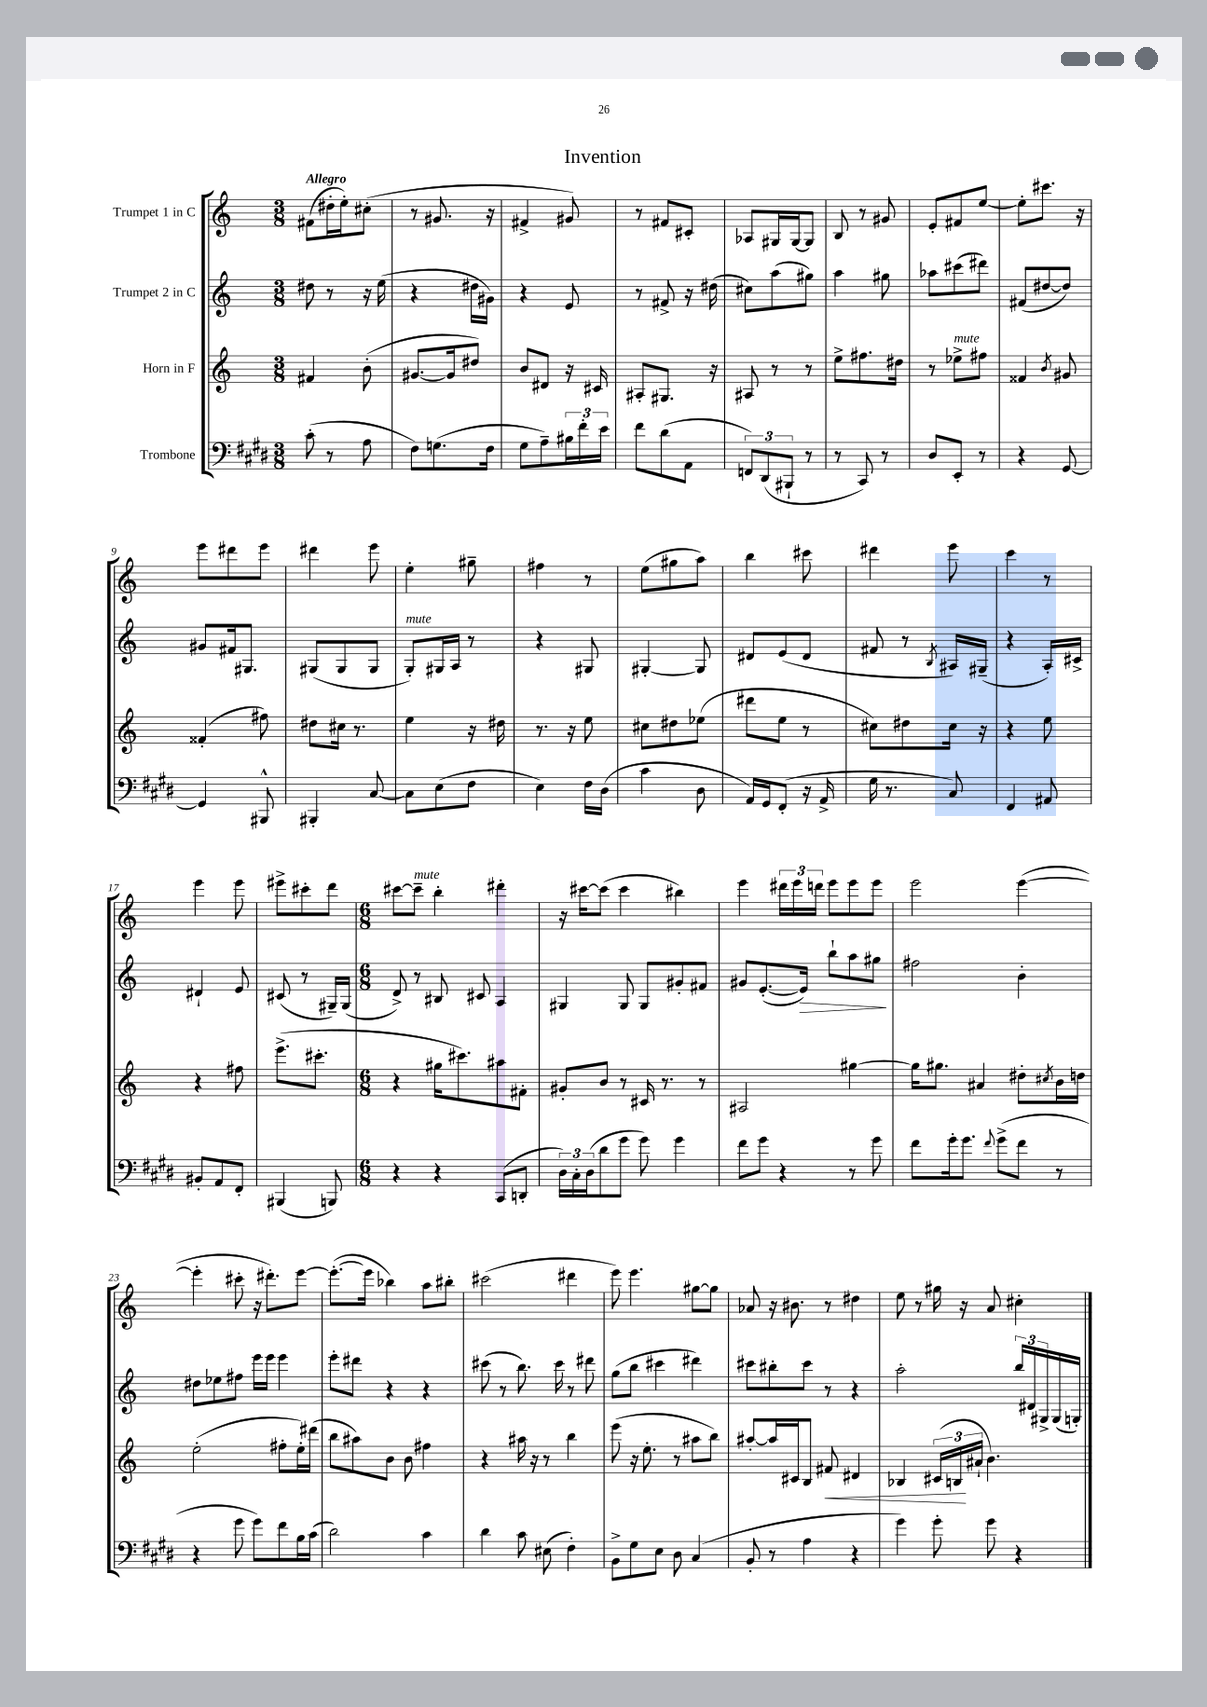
\header { title = "Invention" }
<<
\new StaffGroup <<
\new Staff = "s0" \with { instrumentName = "Trumpet 1 in C" } {
    \clef treble \key c \major \numericTimeSignature \time 3/8 \tempo "Allegro"
    fis'8( dis''16-. e''16-.) cis''8-.( |
    r8 gis'8. r16 |
    fis'4-> gis'8) |
    r8 fis'8 cis'8-. |
    aes8 gis16 gis16~ gis8 |
    b8 r8 gis'8 |
    e'8-. fis'8 e''8~ |
    e''8-. cis'''8. r16 |
    e'''8 dis'''8 e'''8 |
    dis'''4 e'''8 |
    e''4-. gis''8-- |
    fis''4 r8 |
    e''8( gis''8 a''8) |
    b''4 cis'''8 |
    dis'''4 e'''8 |
    c'''4 r8 |
    e'''4 e'''8 |
    eis'''8-> cis'''8-. d'''8 |
    \numericTimeSignature \time 6/8 cis'''8~ cis'''8--^\markup { \italic "mute" } b''4-. dis'''4-. |
    r16 cis'''16~ cis'''8( cis'''4 bis''4) |
    e'''4 \tuplet 3/2 { dis'''16 e'''16 d'''16 } e'''8 e'''8 e'''8 |
    e'''2 e'''4~( |
    e'''4-. cis'''8-. r16 dis'''8.-.) e'''8~ |
    e'''8.~-.( e'''16 bes''4) a''8 bis''8-. |
    cis'''2( dis'''4 |
    e'''8) e'''4. gis''8~ gis''8 |
    aes'8 r16 bis'8. r8 dis''4 |
    e''8 r8 gis''16 r16 a'8 cis''4-. \bar "|." |
}
\new Staff = "s1" \with { instrumentName = "Trumpet 2 in C" } {
    \clef treble \key c \major \numericTimeSignature \time 3/8
    dis''8 r8 r16 e''16( |
    r4 dis''16 gis'16) |
    r4 e'8 |
    r8 fis'8-> r16 dis''16( |
    cis''8) a''8( gis''8) |
    a''4 gis''8 |
    aes''8 cis'''8( dis'''8) |
    fis'8( dis''8~ dis''8) |
    gis'8 fis'16 gis8. |
    gis8( gis8 gis8 |
    g8-.^\markup { \italic "mute" }) gis16 a16 r8 |
    r4 gis8 |
    gis4~-. gis8 |
    dis'8 e'8( dis'8 |
    fis'8 r8 \acciaccatura { b8 } ais16) gis16--( |
    r4 a16-.) cis'16-> |
    dis'4-! e'8 |
    cis'8( r8 gis16--) gis16( |
    \numericTimeSignature \time 6/8 d'8->) r8 bis8 cis'8 a4 |
    gis4 gis8 gis8 gis'8-. fis'8 |
    gis'8 e'8.~-.( e'16\>) b''8-! a''8 gis''8\! |
    fis''2 b'4-. |
    dis''8 ees''8 fis''8 e'''16 e'''16 e'''4 |
    e'''8-. dis'''8 r4 r4 |
    cis'''8( r8 b''8.) cis'''16 r8 dis'''8 |
    g''8( b''8 cis'''4 dis'''4) |
    cis'''8 bis''8-. cis'''8 r8 r4 |
    a''2-. \tuplet 3/2 { b''16 dis'16 gis16-> } gis16( g16-.) \bar "|." |
}
\new Staff = "s2" \with { instrumentName = "Horn in F" } {
    \clef treble \key c \major \numericTimeSignature \time 3/8
    fis'4 b'8-.( |
    gis'8.~ gis'16 dis''8) |
    b'8 dis'8 r16 cis'16 |
    ais8-. gis8. r16 |
    ais8 r8 r8 |
    e''8-> fis''8. dis''16 |
    r8 ees''8->^\markup { \italic "mute" } fis''8 |
    fisis'4 \acciaccatura { b'8 } gis'8 |
    fisis'4-.( fis''8) |
    dis''8 cis''16 r8. |
    e''4 r16 dis''16 |
    r8. r16 e''8 |
    cis''8 dis''8 ees''8( |
    dis'''8 e''8 r8 |
    cis''8) dis''8 cis''16 r16 |
    r4 e''8 |
    r4 fis''8 |
    e'''8.->( cis'''8.-. |
    \numericTimeSignature \time 6/8 r4 gis''16 cis'''8.) ais''8 fis'8-. |
    gis'8-. b'8 r8 cis'16 r8. r8 |
    ais2 gis''4~ |
    gis''16 gis''8. ais'4 dis''8-. \acciaccatura { cis''8 } b'16 d''16 |
    e''2-.( fis''8-. e''16-.) dis'''16( |
    b''8 ais''8) b'8 b'8 fis''4 |
    r4 ais''16 r16 r8 b''4 |
    e'''8( r16 e''8.-. r8 ais''8 b''8) |
    ais''8~-. ais''16 cis'16 b8 fis'8\< dis'4 |
    bes4 \tuplet 3/2 { cis'16( b16\! ais'16-! } b'4.) \bar "|." |
}
\new Staff = "s3" \with { instrumentName = "Trombone" } {
    \clef bass \key e \major \numericTimeSignature \time 3/8
    cis'8-.( r8 a8 |
    fis8) g8.( fis16 |
    gis8 a8--) \tuplet 3/2 { bis16 fis'16-. e'16 } |
    fis'8 dis'8( a,8 |
    \tuplet 3/2 { f,8) dis,8( bis,,8-! } r8 |
    r8 cis,8) r8 |
    dis8 e,8-. r8 |
    r4 gis,8~ |
    gis,4 bis,,8-^ |
    bis,,4-. cis8~ |
    cis8 e8( fis8 |
    e4) fis16 dis16( |
    cis'4 dis8 |
    a,16) gis,16 fis,8-.( r16 a,16-> |
    gis16 r8. cis8) |
    fis,4 ais,8 |
    bis,8-. a,8 fis,8-. |
    bis,,4( b,,8) |
    \numericTimeSignature \time 6/8 r4 r4 cis,8( d,8-. |
    \tuplet 3/2 { dis16) cis16-. dis16( } dis'8 gis'8 gis'8) gis'4 |
    fis'8 gis'8 r4 r8 gis'8 |
    fis'8 gis'16-. gis'8. \appoggiatura { fis'8 } gis'8->( fis'8 r8 |
    r4 gis'8 gis'8) fis'8 b16 cis'16( |
    dis'2) cis'4 |
    dis'4 cis'8 eis8( fis4-.) |
    b,8-> gis8 e8 dis8 cis4( |
    b,8-. r8 a4 r4 |
    gis'4) gis'8-. gis'8 r4 \bar "|." |
}
>>
>>
